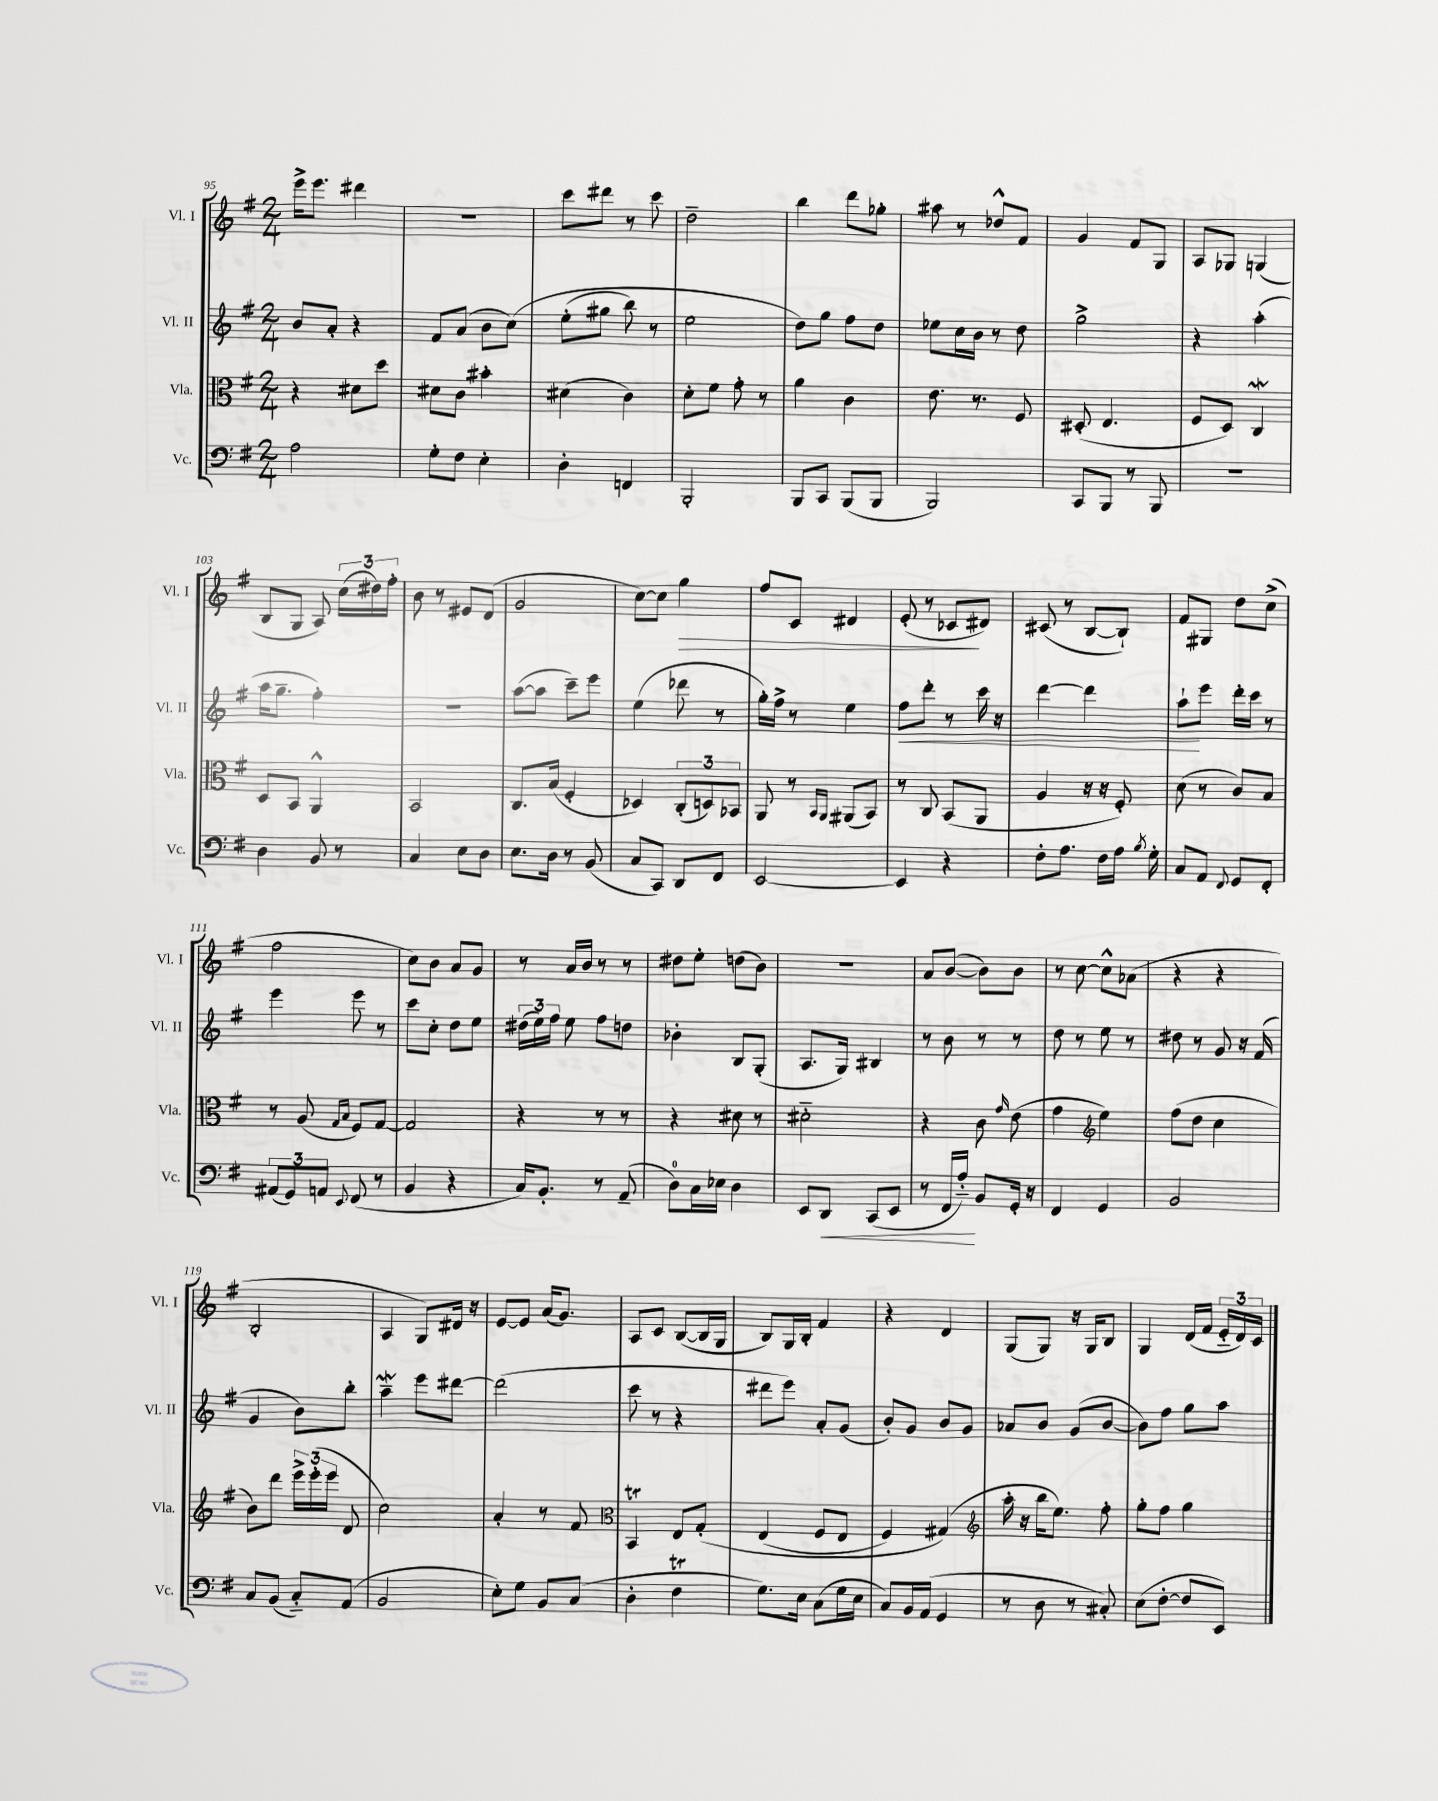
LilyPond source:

<<
\new StaffGroup <<
\new Staff = "s0" \with { instrumentName = "Vl. I" shortInstrumentName = "Vl. I" } {
    \clef treble \key g \major \numericTimeSignature \time 2/4
    \autoBeamOff e'''16[-> e'''8.] dis'''4 |
    R2 |
    c'''8[ dis'''8] r8 c'''8 |
    d''2-- |
    b''4 d'''8[ ges''8]-. |
    ais''8 r8 des''8[-^ fis'8] |
    g'4 fis'8[ g8] |
    a8[ ges8] g4( |
    b8[ g8] a8) \tuplet 3/2 { c''16[( dis''16) fis''16]-. } |
    b'8 r8 eis'8[ d'8]( |
    g'2 |
    c''8[~) c''8] g''4\> |
    fis''8[ c'8] dis'4 |
    e'8-.( r8 ces'8[\! dis'8]) |
    cis'8( r8 b8[~ b8]-!) |
    fis'8[ gis8] d''8[ c''8]->( |
    fis''2 |
    c''8[) b'8] a'8[ g'8] |
    r8 a'16[ b'16] r8 r8 |
    dis''8[ e''8]-. d''8[( b'8]) |
    R2 |
    a'8[ b'8]~( b'8[) b'8] |
    r8 c''8~ c''8[-^ aes'8]( |
    r4 r4 |
    b2-. |
    a4 g8[) dis'16] r16 |
    e'8[~ e'8] a'16[( g'8.]) |
    a8[ c'8] b8[~( b16 g16] |
    b8[) g16 b16]-. fis'4 |
    r4 d'4 |
    g8[( g8]) r16 g16[ b8] |
    g4 d'16[( fis'16] \tuplet 3/2 { e'16[-_ d'16) c'16] } \bar "|." |
}
\new Staff = "s1" \with { instrumentName = "Vl. II" shortInstrumentName = "Vl. II" } {
    \clef treble \key g \major \numericTimeSignature \time 2/4
    \autoBeamOff b'8[ a'8]-. r4 |
    fis'8[ a'8]( b'8[ c''8])\( |
    e''8[-.( gis''8] b''8) r8 |
    e''2 |
    d''8[\) g''8] fis''8[ d''8] |
    ees''8[ c''16 b'16] r8 d''8 |
    g''2-> |
    r4 a''4-.( |
    a''16[ g''8.]-- fis''4-.) |
    R2 |
    a''8[~( a''8] c'''8[--) e'''8] |
    e''4( des'''8 r8 |
    g''16[-.) fis''16]-> r8 e''4 |
    fis''8[\< d'''8]-. r8 c'''16 r16 |
    d'''4~ d'''4 |
    a''8[-!\! e'''8] d'''16[-. c'''16] r8 |
    e'''4 e'''8 r8 |
    c'''8[ c''8]-. d''8[ e''8] |
    \tuplet 3/2 { dis''16[( e''16) fis''16] } e''8 fis''8[ d''8] |
    bes'4-. b8[ g8]-.( |
    a8.[ g16]) bis4 |
    r8 b'8 r8 r8 |
    d''8 r8 e''8 r8 |
    dis''8 r8 g'8 r16 fis'16( |
    g'4 b'8[) b''8]-. |
    a''4--\mordent e'''8[ dis'''8]~ |
    dis'''2( |
    c'''8 r8 r4 |
    dis'''8[ e'''8]) a'8[-. g'8]( |
    b'8[-.) g'8] b'8[ g'8] |
    aes'8[ b'8] g'8[( b'8]~ |
    b'8[) fis''8] g''8[ a''8] \bar "|." |
}
\new Staff = "s2" \with { instrumentName = "Vla." shortInstrumentName = "Vla." } {
    \clef alto \key g \major \numericTimeSignature \time 2/4
    \autoBeamOff r4 dis'8[ d''8] |
    dis'8[ c'8] bis'4-. |
    dis'4( c'4) |
    d'8[-. fis'8] g'8-. r8 |
    a'4 c'4 |
    e'8. r8. fis8 |
    dis8-.( e4. |
    fis8[ d8]) c4\mordent |
    d8[ b,8] a,4-^ |
    b,2 |
    c8.[ b16]( fis4-. |
    des4) \tuplet 3/2 { c8[-.( d8) bes,8] } |
    a,8 r8 \grace { b,16[ a,16] } ais,8[( b,8]) |
    r8 c8 b,8[( a,8] |
    a4 r16 r16 fis8-.) |
    d'8( r8 c'8[) b8] |
    r8 a8( \grace { g16[ b16] } fis8[) g8]~ |
    g2 |
    r4 r8 r8 |
    r4 dis'8 r8 |
    dis'2-_ |
    r4 c'8 \grace { g'16 } e'8( |
    g'4 \clef treble e''4) |
    fis''8[( d''8] c''4 |
    b'8[) d'''8] \tuplet 3/2 { e'''16[-> e'''16-.( e'''16] } d'8 |
    c''2) |
    a'4-. r8 fis'8 |
    \clef alto b,4\trill e8[ g8]-.\( |
    e4( fis8[ e8] |
    fis4) gis4(\) |
    \clef treble a''16-. r16 b''16[ e''8.]) fis''8-. |
    g''8[-. fis''8] g''4 \bar "|." |
}
\new Staff = "s3" \with { instrumentName = "Vc." shortInstrumentName = "Vc." } {
    \clef bass \key g \major \numericTimeSignature \time 2/4
    \autoBeamOff a2 |
    g8[-. fis8] e4-. |
    d4-. f,4 |
    b,,2-. |
    b,,8[ c,8] b,,8[( b,,8] |
    b,,2) |
    c,8[ b,,8] r8 b,,8 |
    R2 |
    d4 b,8 r8 |
    c4 e8[ d8] |
    e8.[ d16] r8 b,8( |
    c8[ c,8]) d,8[ fis,8] |
    e,2~ |
    e,4 r4 |
    fis8[-. a8.] fis16[ a16] \acciaccatura { b8 } g16-. |
    c8[ a,8] \appoggiatura { fis,8 } g,8[ fis,8]-. |
    \tuplet 3/2 { ais,8[( g,8) a,8] } \appoggiatura { e,8 } fis,8( r8 |
    b,4 r4 |
    c16[) b,8.]-. r8 a,8--( |
    d8[-0) c16 ees16] d4 |
    e,8[ d,8]\< c,8[( e,8] |
    r8 fis,16[ a16]-_\!) b,8[ g,16]-. r16 |
    fis,4 g,4 |
    b,2 |
    c8[ b,8]( c8[-_) a,8]( |
    b,2 |
    e8[-.) g8] b,8[ c8]( |
    d4-. fis4\trill |
    g8.[) e16] c8[( g16 e16] |
    c8[) b,16 a,16]( g,4 |
    r8 d8 r8 cis8-.) |
    e8[( fis8]~-. fis8[ e,8]) \bar "|." |
}
>>
>>
\layout { \context { \Score currentBarNumber = #95 } }
